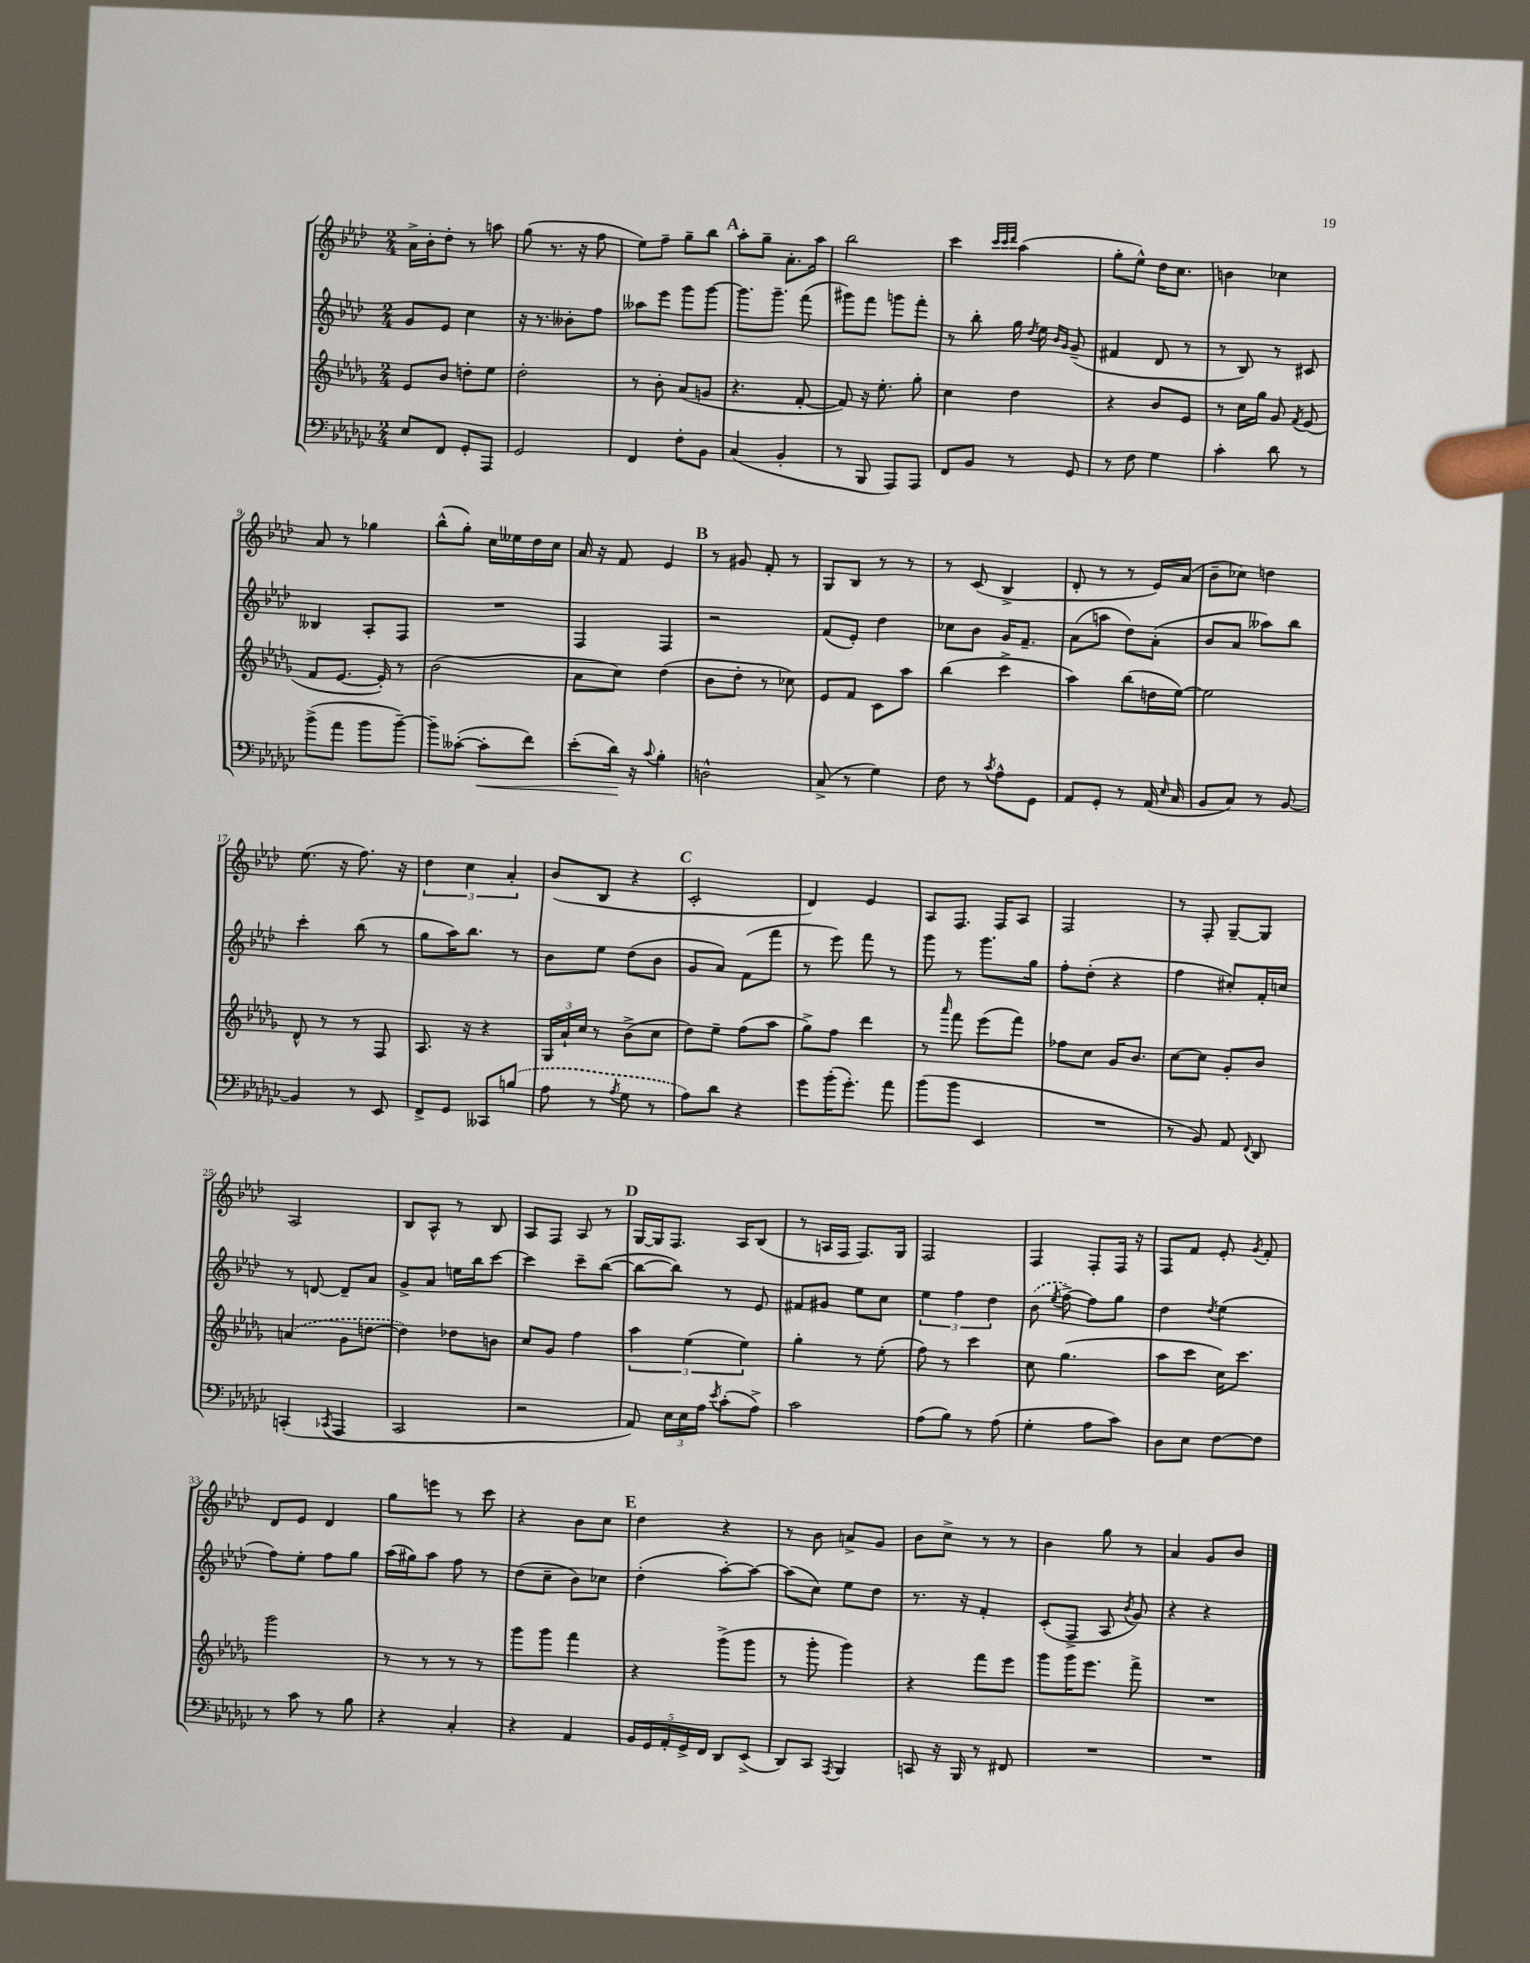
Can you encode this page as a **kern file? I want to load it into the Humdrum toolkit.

**kern	**kern	**kern	**kern
*staff4	*staff3	*staff2	*staff1
*clefF4	*clefG2	*clefG2	*clefG2
*k[b-e-a-d-g-c-]	*k[b-e-a-d-g-]	*k[b-e-a-d-]	*k[b-e-a-d-]
*M2/4	*M2/4	*M2/4	*M2/4
8E-/L	8e-/L	8g/L	16a-^\LL
.	.	.	16b-'\J
8FF/J	8b-/J	8e-/J	8dd-'\J
8GG-'/L	8dd'\L	4cc\	8r
8AAA-/J	8ee-\J	.	8aa\
=	=	=	=
2GG-/	2dd-'\	16r	(8gg\
.	.	8.r	.
.	.	.	8.r
.	.	8b--'\L	.
.	.	.	16r
.	.	8ff\J	8ff\
=	=	=	=
4FF/	8r	8aa--\L	8ee-\L)
.	8b-'\	8eee-\J	8ff~\J
8F'\L	(8a-/L	8ggg\L	8gg~\L
8BB-\J	8g/J	[8ggg\J	8bb-\J
=	=	=	=
(4C-/	4.r	8.ggg\]L	8aa-'\L
.	.	.	8gg~\J
.	.	8.ggg~\J	.
4BB-'/	.	.	8.a-'\L
.	[8f'/	(8fff\	.
.	.	.	16aa-\Jk
=	=	=	=
8r	8f/])	8ggg#\L)	2bb-\
8BBB-/	16r	8fff\J	.
.	8.ee-'\	.	.
8AAA-/L)	.	8ggg\L	.
8AAA-/J	8gg-'\	8fff'\J	.
=	=	=	=
8FF/L	4cc\	8r	4ccc\
8BB-/J	.	8bb-'\	.
.	.	.	32qqccc/LLL
.	.	.	32qqccc/
.	.	.	32qqddd-/JJJ
8r	4dd-\	16gg\	(4aa-\
.	.	8qdd-/	.
.	.	16ee-\	.
.	.	16qqb-/LL	.
.	.	16qqg/JJ	.
8GG-/	.	(8g~/	.
=	=	=	=
8r	4r	4f#/	8gg'\L
8F\	.	.	8ee-^^\J)
4G-\	8b-/L	8d-/	16dd-\LK
.	.	.	8.cc\J
.	8e-/J	8r	.
=	=	=	=
4c-'\	8r	8r	4b\
.	16cc\LL	8B-/)	.
.	16gg-\JJ	.	.
8d-\	8g-/	8r	4cc-\
.	8qf/	.	.
8r	(8e-/	8c#/	.
=	=	=	=
(8b-^\L	8f/L	4B--/	8a-/
8a-\J	[8.e-/J	.	8r
8b-\L	.	8A-'/L	4gg-\
.	16e-'/])	.	.
[8b-~\J)	8r	8F/J	.
=	=	=	=
8b-~\]L	(2b-\	2r	(8bb-^^\L
([8c--'\J	.	.	8gg'\J)
8c--'\]L	.	.	16cc\LL
.	.	.	16ee--\
8f\J)	.	.	16dd-\
.	.	.	16cc\JJ
=	=	=	=
(8e-'\L	8a-\L	4F/	16a-/
.	.	.	16r
16d-\Jk)	8cc\J)	.	8f/
16r	.	.	.
8qqc-/	.	.	.
4B-'\	(4dd-\	4F/	4e-/
=	=	=	=
2D^^\	8b-\L	2r	8r
.	8dd-'\J	.	8g#/
.	8r	.	8f'/
.	8cc-\)	.	8r
=	=	=	=
(8C-^/	8e-/L	(8f/L	8G/L
8r	8f/J	8e-'/J)	8B-/J
4G-\)	8c\L	4dd-\	8r
.	8aa-\J	.	8r
=	=	=	=
8F\	(4bb-\	8cc-\L	8r
8r	.	8b-\J	(8c/
8qc-/	.	.	.
8A-^^\L	4ccc^\	16g/LK	4B-^/
.	.	8.f~/J	.
8GG-\J	.	.	.
=	=	=	=
8AA-/L	4aa-\)	(8a-\L	8d-'/
8GG-'/J	.	8aa\J	8r
8r	(8bb-\L	8dd-\L)	8r
(16AA-/	16dd\L	(8a-'\J	16e-/LL)
16qqE-/	.	.	.
16C-/	[16ee-\JJ)	.	(16a-/JJ
=	=	=	=
8BB-/L	2ee-\]	8b-/L	8b-~\L
8C-/J)	.	8a-/J	8cc-\J)
8r	.	8aa--\L)	4dd\
[8BB-/	.	8bb-\J	.
=	=	=	=
4BB-/]	8d-^^/	4ccc'\	(8.ee-\
.	8r	.	.
.	.	.	16r
8r	8r	(8bb-\	8.ff\)
8EE-/	8F/	8r	.
.	.	.	16r
=	=	=	=
8FF^/L	8.A-/	8gg\L	6dd-\
8GG-/J	.	16aa-\K)	.
.	.	.	6cc\
.	16r	8.bb-\J	.
8CC--/L	4r	.	.
.	.	.	6a-'/
(8B/J	.	8r	.
=	=	=	=
8A-\	24G-/LL	8b-\L	(8b-/L
.	24a-`/	.	.
.	24cc/JJ	.	.
8r	8r	8ee-\J	8B-/J
8qA-/	.	.	.
8G-\	(8b-^\L	(8dd-\L	4r
8r	8cc\J	8b-\J	.
=	=	=	=
8A-\L)	8dd-\L)	8g/L	2c'/
8d-\J	8ee-~\J	8a-/J)	.
4r	(8ff\L	(8f\L	.
.	8aa-\J	8fff\J	.
=	=	=	=
8g-\L	8gg-^\L)	8r	4d-/)
(16b-'\K	8ff\J	8eee-\)	.
8.g-'\J)	.	.	.
.	4ddd-\	8fff\	4e-/
8a-\	.	8r	.
=	=	=	=
(8b-\L	8r	8ggg\	8A-/L
.	16qqaaa-/	.	.
8b-\J	8fff\	8r	8.F/J
4EE-/	(8eee-\L	8.ggg\L	.
.	.	.	16F/LK
.	8fff\J)	.	8A-/J
.	.	16gg\Jk	.
=	=	=	=
2r	8ff-\L	8ff'\L	2F/
.	8cc\J	(8dd-'\J	.
.	16g-/LK	4r	.
.	8.b-/J	.	.
=	=	=	=
8r	[8cc\L	4ff\	8r
8BB-/)	8cc\]J	.	8F'/
8AA-/	8g-'/L	8cc#'/L)	[8G~/L
8qqFF/	.	.	.
8DD-/	8b-/J	16f'/L	8G/]J
.	.	16cc/JJ	.
=	=	=	=
(4CC'/	(4a/	8r	2A-/
.	.	[8d/	.
8qCC-/	.	.	.
4AAA-/	8g-\L	8d~/]L	.
.	[8dd\J	8a-/J	.
=	=	=	=
2CC-/	4dd\])	8g^/L	8B-/L
.	.	8a-/J	8A-^^/J
.	8dd-\L	16ee\LL	8r
.	.	16bb-\J	.
.	8b\J	[8ccc\J	8B-/
=	=	=	=
2r	8cc/L	4ccc\]	8A-/L
.	8g-/J	.	8F/J
.	4ff\	8ccc~\L	8A-/
.	.	([8bb-\J	8r
=	=	=	=
8AA-/)	6aa-\	8bb-\_L	[16G/LL
.	.	.	16G/]J
24E-\LL	.	8bb-\]J)	8.F/J
24E-\	(6ee-\	.	.
24A-\JJ	.	.	.
8qe-/	.	.	.
(8c-'\L	.	8r	.
.	.	.	16A-/LK
.	6ee-\)	.	.
8A-^\J)	.	8e-/	(8B-/J
=	=	=	=
2c-\	4gg-'\	8f#/L	8r
.	.	8g#/J	16A/LL
.	.	.	16F/JJ
.	8r	8ee-\L	8.F/L)
.	(8ee-'\	8cc\J	.
.	.	.	16G/Jk
=	=	=	=
(8A-\L	8ff\)	6ee-\	2F/
8B-\J)	8r	.	.
.	.	6ff\	.
8r	4ccc\	.	.
.	.	6dd-\	.
(8A-\	.	.	.
=	=	=	=
4G-'\	8cc\	(8b-\	4F/
.	.	8qee-/	.
.	(4.gg-\	[8ff^\)	.
8A-\L	.	8ff\]L	8F'/L
8c-\J)	.	8gg\J	16F/Jk
.	.	.	16r
=	=	=	=
8D-\L	8aa-\L	4dd-\	8F/L
8E-\J	8ccc\J	.	8f/J
.	.	8qdd-/	.
[8F\L	16cc\LK)	(4ee-\	8e-'/
.	8.ccc\J	.	.
.	.	.	8qg/
8F\]J	.	.	8f'/
=	=	=	=
8r	2ggg-\	8ff\L)	8d-/L
8c-\	.	8ee-'\J	8e-/J
8r	.	8ff\L	4d-/
8B-\	.	8gg\J	.
=	=	=	=
4r	8r	(16aa-\LL	8gg\L
.	.	16gg#\J)	.
.	8r	8aa-\J	8eee\J
4C-'/	8r	8ff\	8r
.	8r	8r	8ccc\
=	=	=	=
4r	8ggg-\L	(8dd-\L	4r
.	8ggg-\J	8cc~\J	.
4AA-/	4fff\	8b-\L)	8b-\L
.	.	8cc-\J	8cc\J
=	=	=	=
20BB-/LL	4r	(4dd-'\	4dd-\
20GG-/	.	.	.
20AA-'/	.	.	.
20GG-^/	.	.	.
20FF/JJ	.	.	.
8DD-/L	(8ggg-^\L	[8aa-'\L)	4r
(8EE-^/J	8ggg-\J	8aa-\_J	.
=	=	=	=
8DD-/L)	8r	(8aa-\]L	8r
8CC-/J	8ggg-'\	8cc\J)	8b-\
8qAAA-/	.	.	.
4BBB-/	4ggg-\)	8ee-\L	8a^/L
.	.	8dd-\J	8g/J
=	=	=	=
8CC/	4r	8.r	8b-\L
16r	.	.	8cc^\J
16BBB-/	.	16r	.
8r	8fff\L	4f'/	8r
8FF#/	8eee-\J	.	8r
=	=	=	=
2r	8ggg-\L	(8c'/L	4b-\
.	16ggg-\K	8F^/J	.
.	8.eee-\J	.	.
.	.	8A-/	8gg\
.	.	8qb-/	.
.	8fff^\	8g/)	8r
=	=	=	=
2r	2r	4r	4a-/
.	.	4r	8g/L
.	.	.	8b-/J
==	==	==	==
*-	*-	*-	*-
